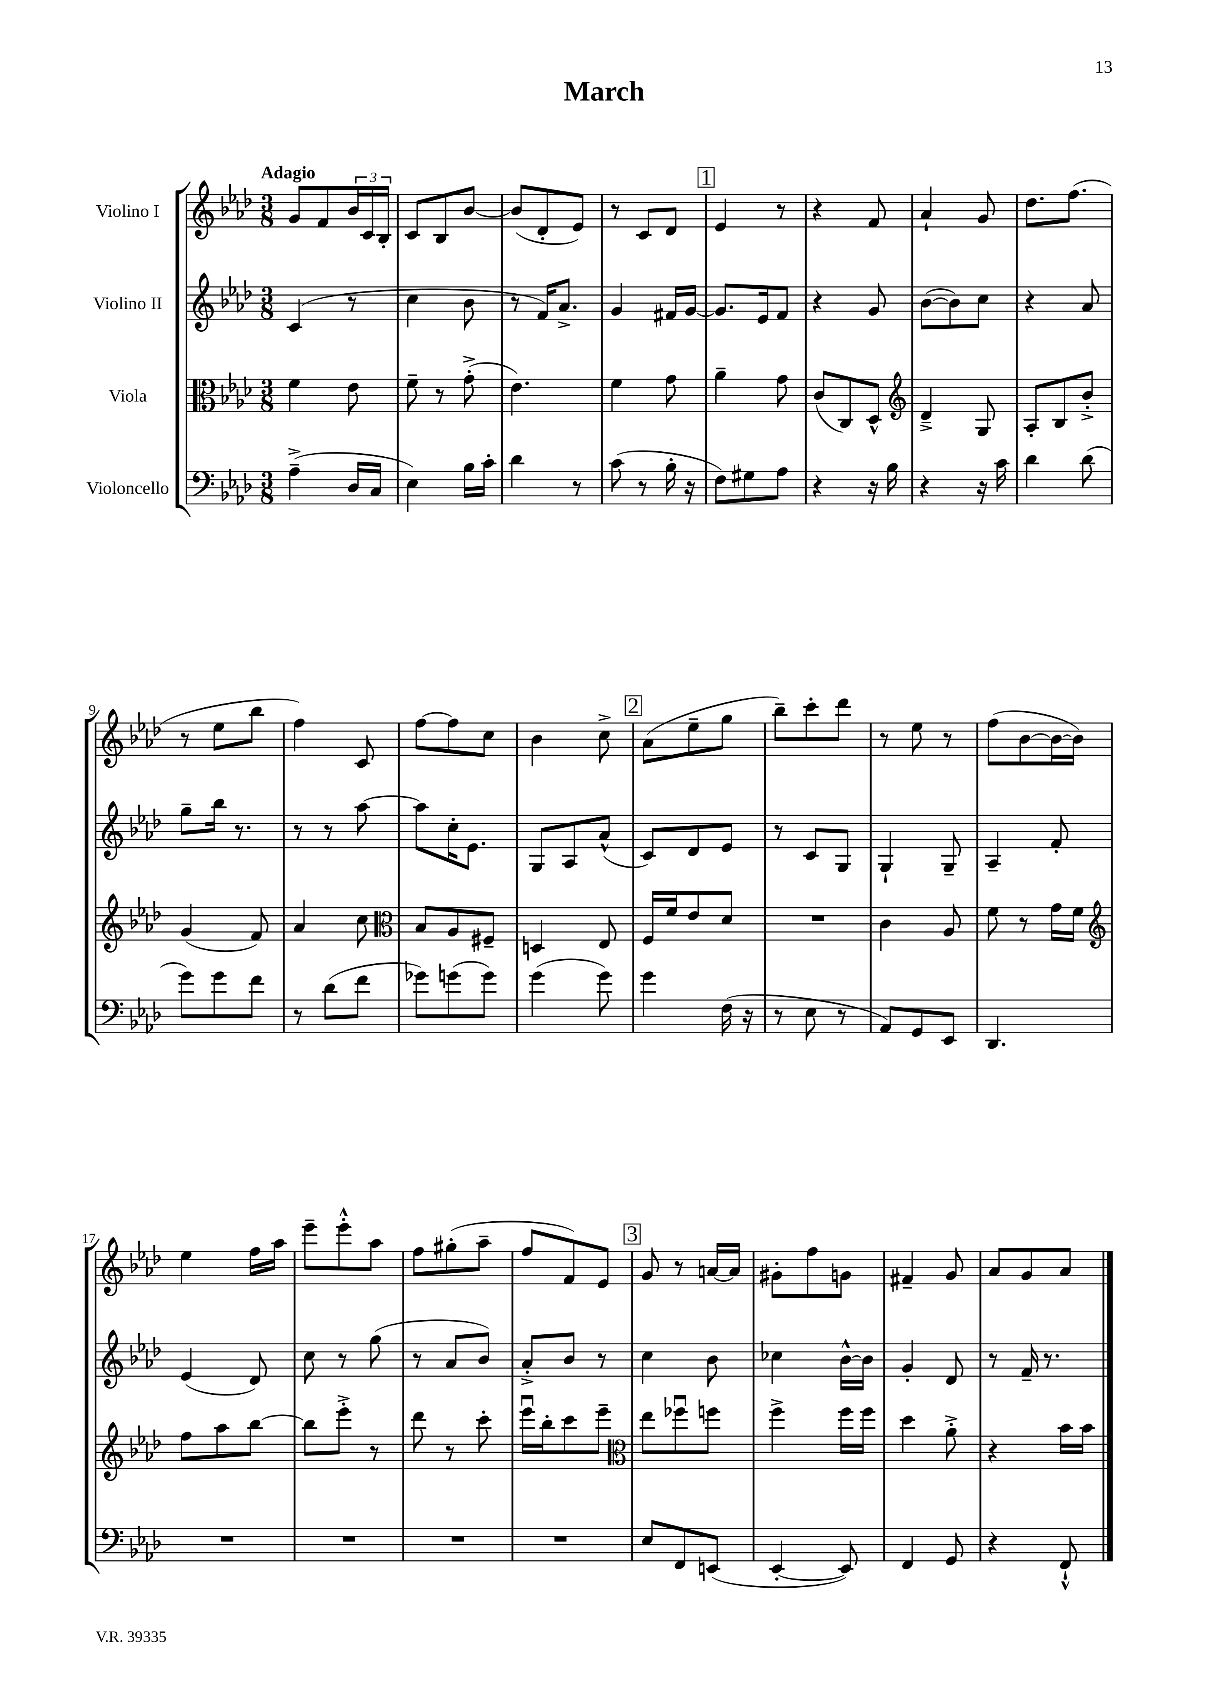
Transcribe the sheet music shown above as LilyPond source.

\header { title = "March" }
<<
\new StaffGroup <<
\new Staff = "s0" \with { instrumentName = "Violino I" } {
    \clef treble \key aes \major \numericTimeSignature \time 3/8 \tempo "Adagio"
    g'8 f'8 \tuplet 3/2 { bes'16 c'16 bes16-. } |
    c'8 bes8 bes'8~ |
    bes'8( des'8-. ees'8) |
    r8 c'8 des'8 |
    \mark \markup { \box "1" } ees'4 r8 |
    r4 f'8 |
    aes'4-! g'8 |
    des''8. f''8.( |
    r8 ees''8 bes''8 |
    f''4) c'8 |
    f''8~ f''8 c''8 |
    bes'4 c''8-> |
    \mark \markup { \box "2" } aes'8( ees''8-- g''8 |
    bes''8--) c'''8-. des'''8 |
    r8 ees''8 r8 |
    f''8( bes'8~ bes'16~ bes'16) |
    ees''4 f''16 aes''16 |
    ees'''8-- ees'''8-.-^ aes''8 |
    f''8 gis''8-.( aes''8-- |
    f''8 f'8) ees'8 |
    \mark \markup { \box "3" } g'8 r8 a'16~ a'16 |
    gis'8-. f''8 g'8 |
    fis'4-- g'8 |
    aes'8 g'8 aes'8 \bar "|." |
}
\new Staff = "s1" \with { instrumentName = "Violino II" } {
    \clef treble \key aes \major \numericTimeSignature \time 3/8
    c'4( r8 |
    c''4 bes'8 |
    r8 f'16) aes'8.-> |
    g'4 fis'16 g'16~ |
    \mark \markup { \box "1" } g'8. ees'16 f'8 |
    r4 g'8 |
    bes'8~( bes'8) c''8 |
    r4 aes'8 |
    g''8-- bes''16 r8. |
    r8 r8 aes''8~ |
    aes''8 c''16-. ees'8. |
    g8 aes8 aes'8-^( |
    \mark \markup { \box "2" } c'8) des'8 ees'8 |
    r8 c'8 g8 |
    g4-! g8-- |
    aes4-- f'8-. |
    ees'4( des'8) |
    c''8 r8 g''8( |
    r8 aes'8 bes'8) |
    aes'8-.-> bes'8 r8 |
    \mark \markup { \box "3" } c''4 bes'8 |
    ces''4 bes'16~-^ bes'16 |
    g'4-. des'8 |
    r8 f'16-- r8. \bar "|." |
}
\new Staff = "s2" \with { instrumentName = "Viola" } {
    \clef alto \key aes \major \numericTimeSignature \time 3/8
    f'4 ees'8 |
    f'8-- r8 g'8-.->( |
    ees'4.) |
    f'4 g'8 |
    \mark \markup { \box "1" } aes'4-- g'8 |
    c'8( c8) des8-^ |
    \clef treble des'4---> g8 |
    aes8-. bes8 bes'8-.-> |
    g'4( f'8) |
    aes'4 c''8 |
    \clef alto bes8 aes8 fis8-- |
    d4 ees8 |
    \mark \markup { \box "2" } f16 f'16 ees'8 des'8 |
    R4. |
    c'4 aes8 |
    f'8 r8 g'16 f'16 |
    \clef treble f''8 aes''8 bes''8~ |
    bes''8 ees'''8-.-> r8 |
    des'''8 r8 c'''8-. |
    ees'''16\downbow bes''16-. c'''8 ees'''8-- |
    \mark \markup { \box "3" } \clef alto ees''8 fes''8\downbow f''8 |
    f''4-> f''16 f''16 |
    des''4 aes'8-.-> |
    r4 bes'16 bes'16 \bar "|." |
}
\new Staff = "s3" \with { instrumentName = "Violoncello" } {
    \clef bass \key aes \major \numericTimeSignature \time 3/8
    aes4--->( des16 c16 |
    ees4) bes16 c'16-. |
    des'4 r8 |
    c'8( r8 bes16-. r16 |
    \mark \markup { \box "1" } f8) gis8 aes8 |
    r4 r16 bes16 |
    r4 r16 c'16 |
    des'4 des'8( |
    g'8) g'8 f'8 |
    r8 des'8( f'8 |
    ges'8) g'8( g'8) |
    g'4( g'8) |
    \mark \markup { \box "2" } g'4 f16( r16 |
    r8 ees8 r8 |
    aes,8) g,8 ees,8 |
    des,4. |
    R4. |
    R4. |
    R4. |
    R4. |
    \mark \markup { \box "3" } ees8 f,8 e,8( |
    ees,4~-. ees,8) |
    f,4 g,8 |
    r4 f,8-!-^ \bar "|." |
}
>>
>>
